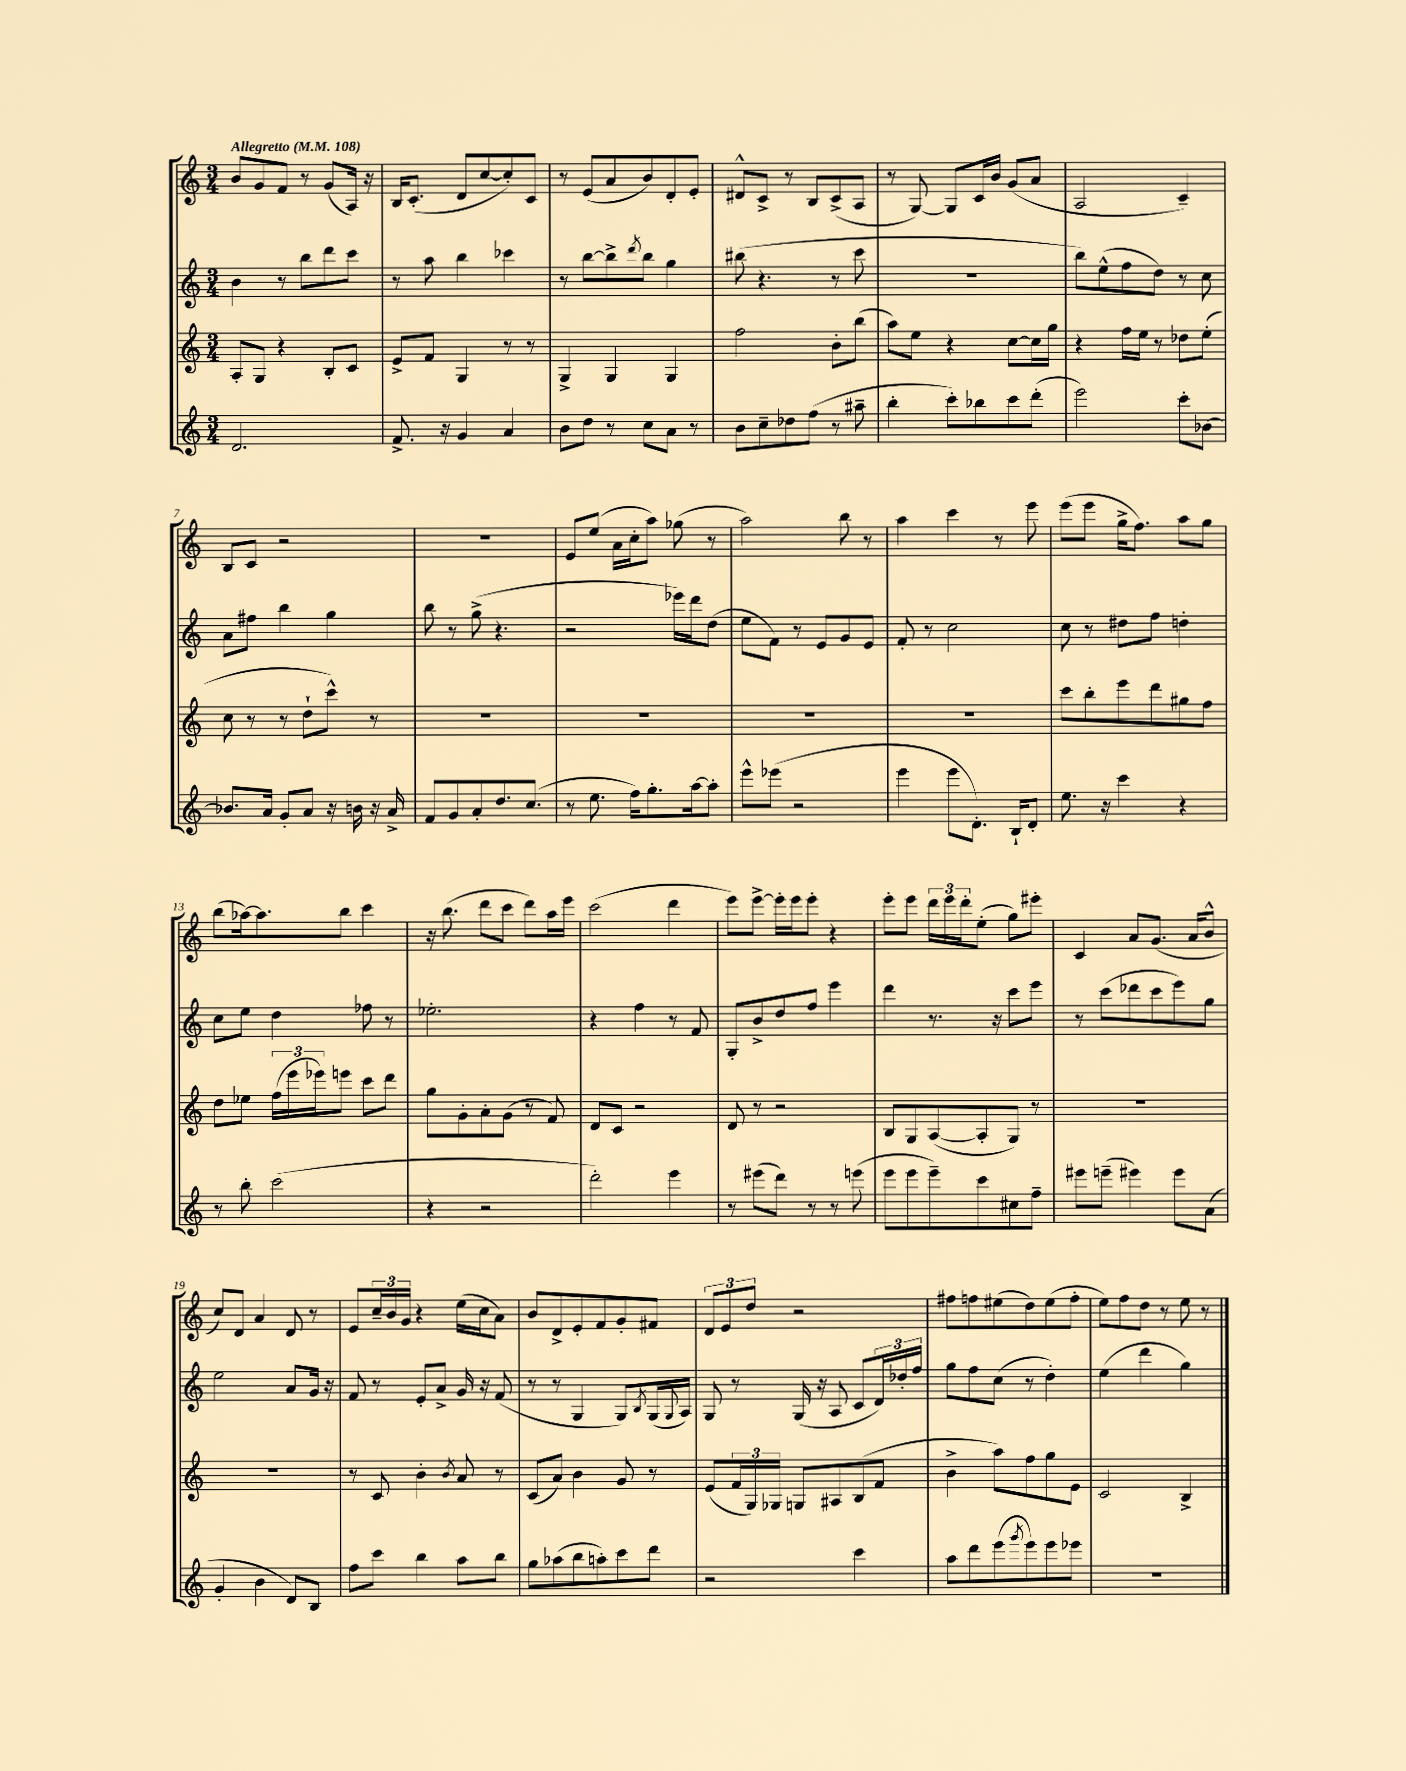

**kern	**kern	**kern	**kern
*part4	*part3	*part2	*part1
*staff4	*staff3	*staff2	*staff1
*clefG2	*clefG2	*clefG2	*clefG2
*k[]	*k[]	*k[]	*k[]
*M3/4	*M3/4	*M3/4	*M3/4
*MM108	*MM108	*MM108	*MM108
=1	=1	=1	=1
!	!	!	!LO:TX:a:B:t=Allegretto
2.d/	8A'/L	4b\	8b/L
.	8G/J	.	8g/
.	4r	8r	8f/J
.	.	8bb\L	8r
.	8B'/L	8ddd\	(8g/L
.	8c/J	8ccc\J	16A/Jk)
.	.	.	16r
=2	=2	=2	=2
8.f^/	8e^/L	8r	16B/KL
.	.	.	(8.c'/J
.	8f/J	8aa\	.
16r	.	.	.
4g/	4G/	4bb\	8d/L
.	.	.	[8cc/
4a/	8r	4ccc-X\	8cc'/])
.	8r	.	8c/J
=3	=3	=3	=3
8b\L	4G^/	8r	8r
8dd\J	.	[8bb\L	(8e/L
8r	4G/	8bb^\]	8a/
.	.	8qddd/	.
8cc\L	.	8bb\J	8b/)
8a\J	4G/	4gg\	8d'/
8r	.	.	8e'/J
=4	=4	=4	=4
8b\L	2ff\	(8bb#X\	8d#X^^/L
8cc~\	.	4.r	8c^/J
8dd-X\	.	.	8r
(8ff\J	.	.	8B/L
8r	8b'\L	8r	(8c^/
8aa#X~\	(8bb\J	8ccc\	8A/J
=5	=5	=5	=5
4bb'\	8aa\L)	2.r	8r
.	8ee\J	.	[8G/)
8ccc'\L)	4r	.	8G/L]
8bb-X\	.	.	16c/L
.	.	.	16b/JJ
8ccc\	[8cc\L	.	(8g/L
(8ddd'\J	16cc\L]	.	8a/J
.	16gg\JJ	.	.
=6	=6	=6	=6
2eee\)	4r	8bb\L)	2A/
.	.	(8ee^^\	.
.	16ff\LL	8ff\	.
.	16ee\JJ	.	.
.	8r	8dd\J)	.
8ccc'\L	8dd-X\L	8r	4c~/)
[8b-X\J	(8ee'\J	8cc\	.
!!LO:LB:g=z
=7	=7	=7	=7
8.b-X/L]	8cc\	8a\L	8B/L
.	8r	8ff#X\J	8c/J
16a/Jk	.	.	.
8g'/L	8r	4bb\	2r
8a/J	8dd`\L	.	.
16r	8ccc^^\J)	4gg\	.
16bn\	.	.	.
16r	8r	.	.
16a^/	.	.	.
=8	=8	=8	=8
8f/L	2.r	8bb\	2.r
8g/	.	8r	.
8a'/	.	(8gg^\	.
8.dd/	.	4.r	.
(8.cc/J	.	.	.
=9	=9	=9	=9
8r	2.r	2r	8e/L
8.ee\	.	.	(8ee/J
.	.	.	16a\LL
16ff\KL)	.	.	16cc'\J
8.gg'\	.	.	8aa\J)
.	.	16eee-X\LL)	(8gg-X\
[16aa\k	.	16ddd\J	.
8aa'\J]	.	(8dd\J	8r
=10	=10	=10	=10
8eee^^\L	2.r	8ee\L	2aa\)
(8eee-X\J	.	8f\J)	.
2r	.	8r	.
.	.	8e/L	.
.	.	8g/	8bb\
.	.	8e/J	8r
=11	=11	=11	=11
4eee\	2.r	8f'/	4aa\
.	.	8r	.
8eee\L	.	2cc\	4ccc\
8.d'\J)	.	.	.
.	.	.	8r
16B`/KL	.	.	.
8d'/J	.	.	8eee\
=12	=12	=12	=12
8.ee\	8ccc\L	8cc\	(8eee\L
.	8bb'\	8r	8eee\J
16r	.	.	.
4ccc\	8eee\	8dd#X\L	16gg^\KL
.	.	.	8.ff\J)
.	8ddd\	8ff\J	.
4r	8gg#X\	4ddn'\	8aa\L
.	8ff\J	.	8gg\J
!!LO:LB:g=z
=13	=13	=13	=13
8r	8dd\L	8cc\L	(8bb\L
8bb'\	8ee-X\J	8ee\J	[16aa-X\k)
.	.	.	8.aa-\]
(2ccc\	(24ff\LL	4dd\	.
.	24eee\	.	.
.	24eee-X\J)	.	.
.	8eeen\J	.	8bb\J
.	8ccc\L	8ff-X\	4ccc\
.	8ddd\J	8r	.
=14	=14	=14	=14
4r	8gg\L	2.ee-X'\	16r
.	.	.	(8.bb\
.	8g'\	.	.
2r	8a'\	.	8ddd\L
.	(8g\J	.	8ccc\J
.	8r	.	8ddd\L)
.	8f/)	.	16aa\L
.	.	.	16eee\JJ
=15	=15	=15	=15
2ddd'\)	8d/L	4r	(2ccc\
.	8c/J	.	.
.	2r	4ff\	.
4eee\	.	8r	4ddd\
.	.	8f/	.
=16	=16	=16	=16
8r	8d/	8G'/L	8eee\L)
(8eee#X\L	8r	8b^/	[8eee^\J
8ddd\J)	2r	8dd/	16eee'\LL]
.	.	.	16eee\J
8r	.	8ff/J	8eee'\J
8r	.	4eee\	4r
(8eeen\	.	.	.
=17	=17	=17	=17
8eee\L	8B/L	4ddd\	8eee'\L
8eee\	8G/	.	8eee\J
8eee~\)	([8A/	8.r	24ddd\LL
.	.	.	24eee\
.	.	.	24ddd'\J
8ccc\	8A'/]	.	(8ee'\J
.	.	16r	.
8cc#X\	8G/J)	8ccc\L	8gg\L)
8ff~\J	8r	8eee\J	8eee#X'\J
=18	=18	=18	=18
8eee#X\L	2.r	8r	4c/
(8eeen~\J	.	(8ccc\L	.
4eee#X\)	.	8ddd-X\	8a/L
.	.	8ccc\	(8.g/J
8eee#\L	.	8eee\)	.
.	.	.	16a/KL
(8a\J	.	8gg\J	8b^^/J
!!LO:LB:g=z
=19	=19	=19	=19
4g'/	2.r	2ee\	8cc/L)
.	.	.	8d/J
4b\	.	.	4a/
8d/L)	.	8a/L	8d/
8B/J	.	16g/Jk	8r
.	.	16r	.
=20	=20	=20	=20
8ff\L	8r	8f/	8e/L
8ccc\J	8c/	8r	24cc~/L
.	.	.	24b/
.	.	.	24g/JJ
4bb\	4b'\	8e'/L	4r
.	.	8a^/J	.
.	8qb/	.	.
8aa\L	8a/	16g/	(16ee\LL
.	.	16r	16cc\J
8bb\J	8r	(8f/	8a\J)
=21	=21	=21	=21
8gg\L	(8c/L	8r	8b/L
(8aa-X\	8a/J)	8r	8d^/
8bb\	4b\	4G/	8e'/
8aan'\)	.	.	8f/
8ccc\	8g/	8G/L)	8g'/
.	.	8qB/	.
8ddd\J	8r	(16G/L	8f#X/J
.	.	8qqG/	.
.	.	16A/JJ)	.
=22	=22	=22	=22
2r	(8e/L	8G/	12d/L
.	.	.	12e/
.	24f/L	8r	.
.	24G/)	.	12dd/J
.	24G-X/JJ	.	.
.	8Gn/L	(16G/	2r
.	.	16r	.
.	8A#X/	8A/	.
4ccc\	(8B/	8c/L	.
.	8f/J	24d/L)	.
.	.	24dd-X'/	.
.	.	24ff/JJ	.
=23	=23	=23	=23
8aa\L	4b^\	8gg\L	8ff#X\L
8ddd\	.	8ff\	8ffn\
(8eee\	8aa\L)	(8cc\J	(8ee#X\
8qggg/	.	.	.
8eee\)	8ff\	8r	8dd\)
8eee\	8gg\	4dd'\)	(8ee#\
8eee-X\J	8e\J	.	8ff'\J
=24	=24	=24	=24
2.r	2c/	(4ee\	8ee\L)
.	.	.	8ff\
.	.	4ddd\	8dd\J
.	.	.	8r
.	4B^/	4gg\)	8ee\
.	.	.	8r
==	==	==	==
*-	*-	*-	*-
